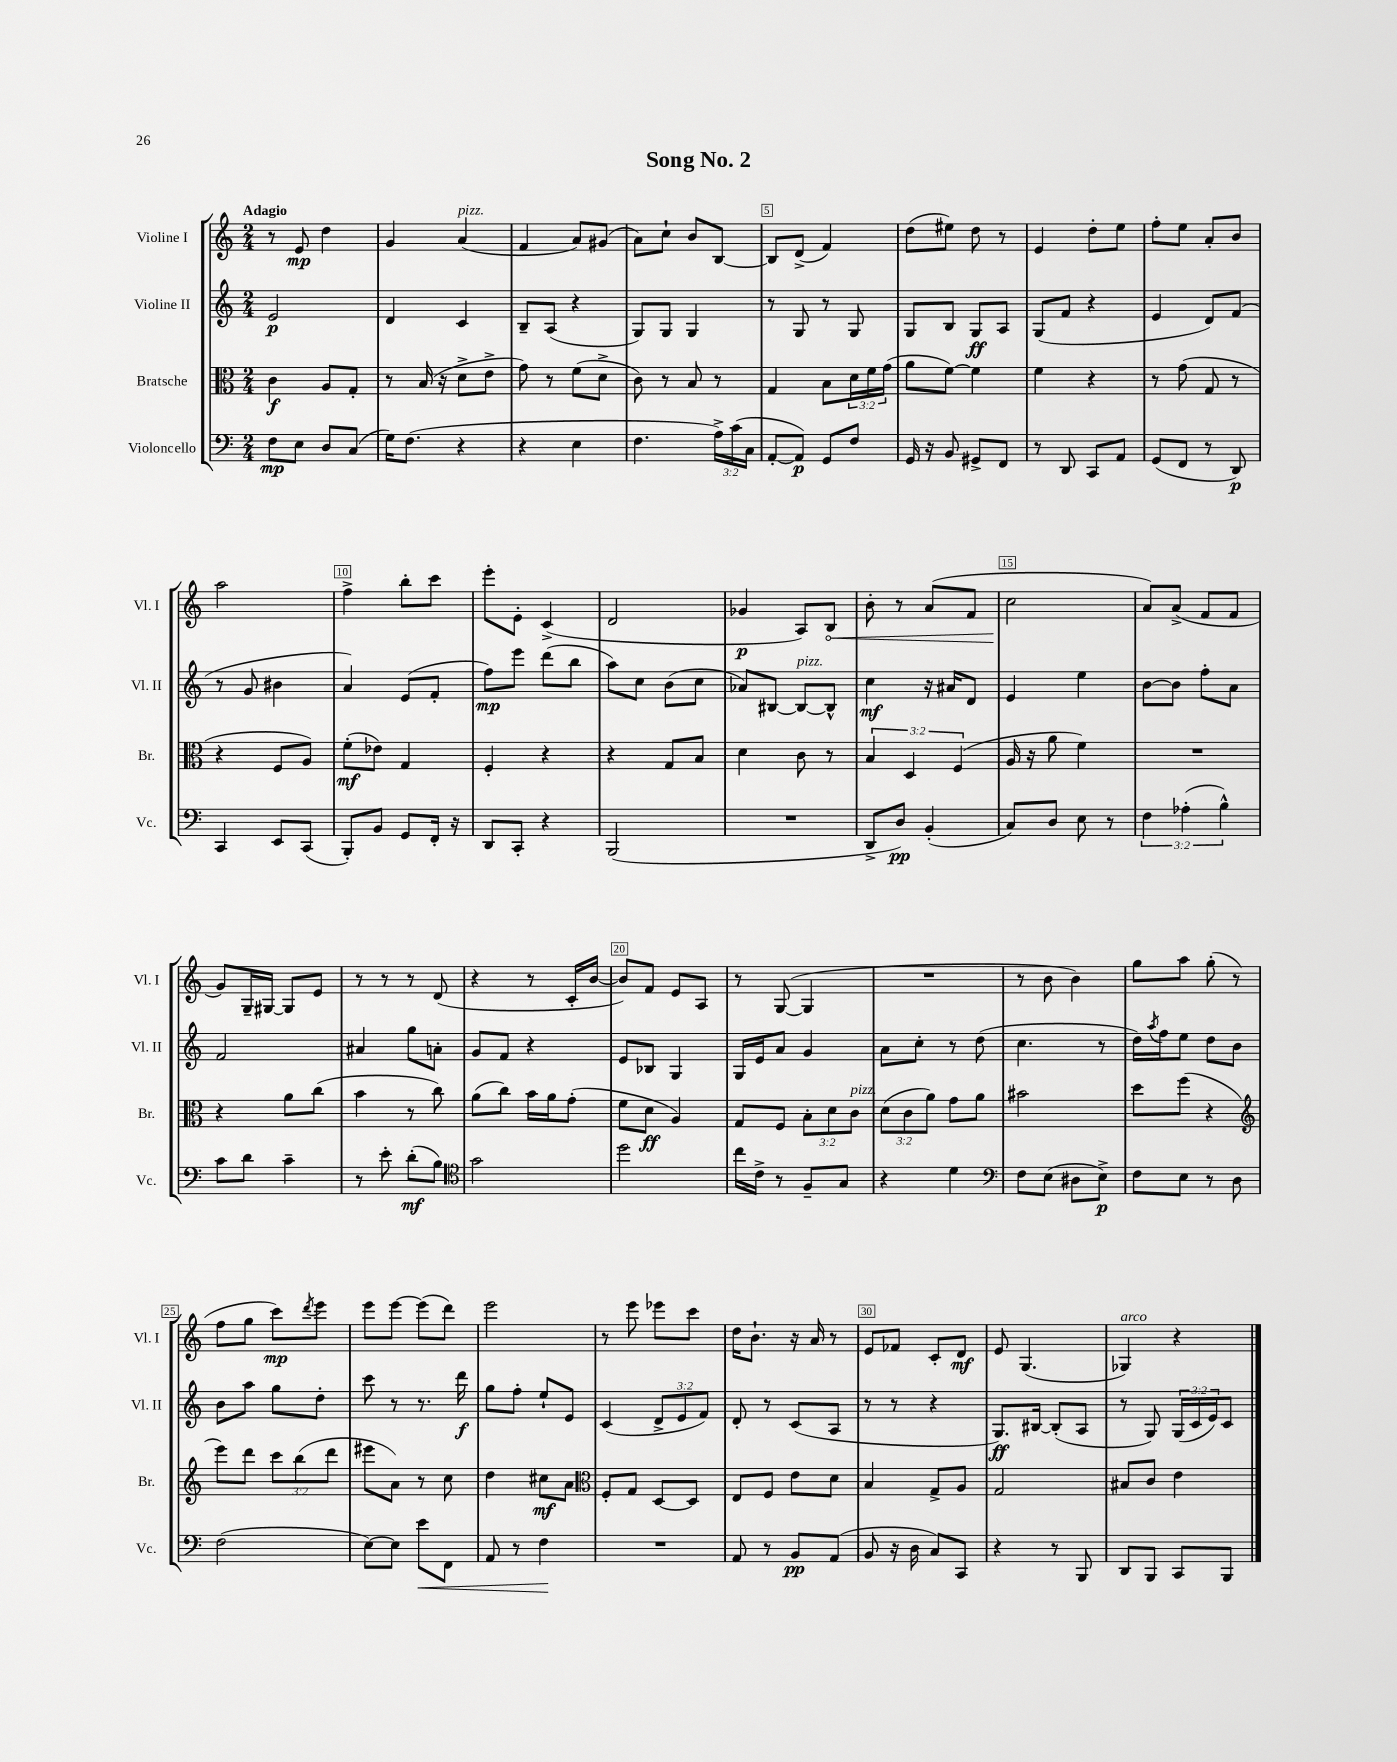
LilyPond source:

\header { title = "Song No. 2" }
<<
\new StaffGroup <<
\new Staff = "s0" \with { instrumentName = "Violine I" shortInstrumentName = "Vl. I" } {
    \clef treble \key c \major \numericTimeSignature \time 2/4 \tempo "Adagio"
    r8 e'8\mp d''4 |
    g'4 a'4^\markup { \italic "pizz." }( |
    f'4 a'8) gis'8( |
    a'8) c''8-! b'8 b8~ |
    b8 d'8->( f'4) |
    d''8( eis''8) d''8 r8 |
    e'4 d''8-. e''8 |
    f''8-. e''8 a'8-. b'8 |
    a''2 |
    f''4-> b''8-. c'''8 |
    e'''8-. e'8-. c'4->( |
    d'2 |
    ges'4\p a8) \once \override Hairpin.circled-tip = ##t b8\< |
    b'8-. r8 a'8( f'8 |
    c''2\! |
    a'8) a'8->( f'8 f'8 |
    g'8) g16-- gis16~ gis8 e'8 |
    r8 r8 r8 d'8( |
    r4 r8 c'16-. b'16~ |
    b'8) f'8 e'8 a8 |
    r8 g8~( g4 |
    R2 |
    r8 b'8 b'4) |
    g''8 a''8 g''8-.( r8 |
    f''8 g''8 c'''8\mp) \acciaccatura { d'''8 } e'''8 |
    e'''8 e'''8~ e'''8( d'''8) |
    e'''2 |
    r8 e'''8 ees'''8 c'''8 |
    d''16 b'8.-! r16 a'16 r8 |
    e'8 fes'8 c'8-. d'8\mf |
    e'8 g4.( |
    ges4^\markup { \italic "arco" }) r4 \bar "|." |
}
\new Staff = "s1" \with { instrumentName = "Violine II" shortInstrumentName = "Vl. II" } {
    \clef treble \key c \major \numericTimeSignature \time 2/4 \override Staff.TupletNumber.text = #tuplet-number::calc-fraction-text
    e'2\p |
    d'4 c'4 |
    b8-- a8( r4 |
    g8) g8 g4 |
    r8 g8 r8 g8 |
    g8 b8 g8\ff a8 |
    g8( f'8 r4 |
    e'4 d'8) f'8( |
    r8 g'8 bis'4 |
    a'4) e'8( f'8-. |
    f''8\mp) e'''8 d'''8( b''8 |
    a''8) c''8 b'8( c''8 |
    aes'8) bis8~ bis8~^\markup { \italic "pizz." } bis8-^ |
    c''4\mf r16 ais'16 d'8 |
    e'4 e''4 |
    b'8~ b'8 f''8-. a'8 |
    f'2 |
    ais'4 g''8 a'8-. |
    g'8 f'8 r4 |
    e'8 bes8 g4 |
    g16 e'16 a'8 g'4 |
    a'8 c''8-. r8 d''8( |
    c''4. r8 |
    d''16) \acciaccatura { a''8 } f''16 e''8 d''8 b'8 |
    b'8 a''8 g''8 d''8-. |
    c'''8 r8 r8. d'''16\f |
    g''8 f''8-. e''8-! e'8 |
    c'4( \tuplet 3/2 { d'8-> e'8 f'8) } |
    d'8-. r8 c'8( a8 |
    r8 r8 r4 |
    g8.\ff) bis16~ bis8-.( a8 |
    r8 g8) \tuplet 3/2 { g16( c'16 e'16) } c'8 \bar "|." |
}
\new Staff = "s2" \with { instrumentName = "Bratsche" shortInstrumentName = "Br." } {
    \clef alto \key c \major \numericTimeSignature \time 2/4 \override Staff.TupletNumber.text = #tuplet-number::calc-fraction-text
    c'4\f a8 g8-. |
    r8 b16( r16 d'8-> e'8-> |
    g'8) r8 f'8( d'8-> |
    c'8) r8 b8 r8 |
    g4 b8 \tuplet 3/2 { d'16 f'16 g'16( } |
    a'8 f'8~) f'4 |
    f'4 r4 |
    r8 g'8( g8 r8 |
    r4 f8 a8) |
    f'8-.\mf( ees'8) g4 |
    f4-. r4 |
    r4 g8 b8 |
    d'4 c'8 r8 |
    \tuplet 3/2 { b4 d4 f4( } |
    a16 r16 a'8 f'4) |
    R2 |
    r4 a'8 c''8( |
    b'4 r8 c''8) |
    a'8( c''8) b'16 a'16 g'8-.( |
    f'8 d'8\ff a4) |
    g8 f8 \tuplet 3/2 { b8-. d'8 c'8^\markup { \italic "pizz." } } |
    \tuplet 3/2 { d'8( c'8 a'8) } g'8 a'8 |
    bis'2 |
    d''8 f''8( r4 |
    \clef treble e'''8) d'''8 \tuplet 3/2 { c'''8 b''8( d'''8 } |
    eis'''8 a'8) r8 c''8 |
    d''4 cis''8\mf a'8 |
    \clef alto f8-. g8 d8~ d8 |
    e8 f8 e'8 d'8 |
    b4 g8-> a8 |
    g2 |
    bis8 c'8 e'4 \bar "|." |
}
\new Staff = "s3" \with { instrumentName = "Violoncello" shortInstrumentName = "Vc." } {
    \clef bass \key c \major \numericTimeSignature \time 2/4 \override Staff.TupletNumber.text = #tuplet-number::calc-fraction-text
    f8\mp e8 d8 c8( |
    g16) f8.( r4 |
    r4 e4 |
    f4. \tuplet 3/2 { a16->) c'16( c16 } |
    a,8~-. a,8\p) g,8 f8 |
    g,16 r16 b,8 gis,8-> f,8 |
    r8 d,8 c,8 a,8 |
    g,8( f,8 r8 d,8\p) |
    c,4 e,8 c,8( |
    b,,8-.) b,8 g,8 f,16-. r16 |
    d,8 c,8-. r4 |
    b,,2( |
    R2 |
    d,8-> d8\pp) b,4-.( |
    c8) d8 e8 r8 |
    \tuplet 3/2 { f4 aes4-.( b4-^) } |
    c'8 d'8 c'4-- |
    r8 e'8-. d'8-.\mf( b8) |
    \clef tenor g'2 |
    d''2 |
    c''16 c'16-> r8 f8-- g8 |
    r4 d'4 |
    \clef bass f8 e8( dis8 e8->\p) |
    f8 e8 r8 d8 |
    f2( |
    e8~) e8 e'8\< f,8 |
    a,8 r8 f4\! |
    R2 |
    a,8 r8 b,8\pp a,8( |
    b,8 r16 d16 c8) c,8 |
    r4 r8 b,,8 |
    d,8 b,,8 c,8 b,,8 \bar "|." |
}
>>
>>
\layout { \context { \Score \override BarNumber.break-visibility = ##(#f #t #t) barNumberVisibility = #(every-nth-bar-number-visible 5) \override BarNumber.stencil = #(make-stencil-boxer 0.1 0.3 ly:text-interface::print) } }
